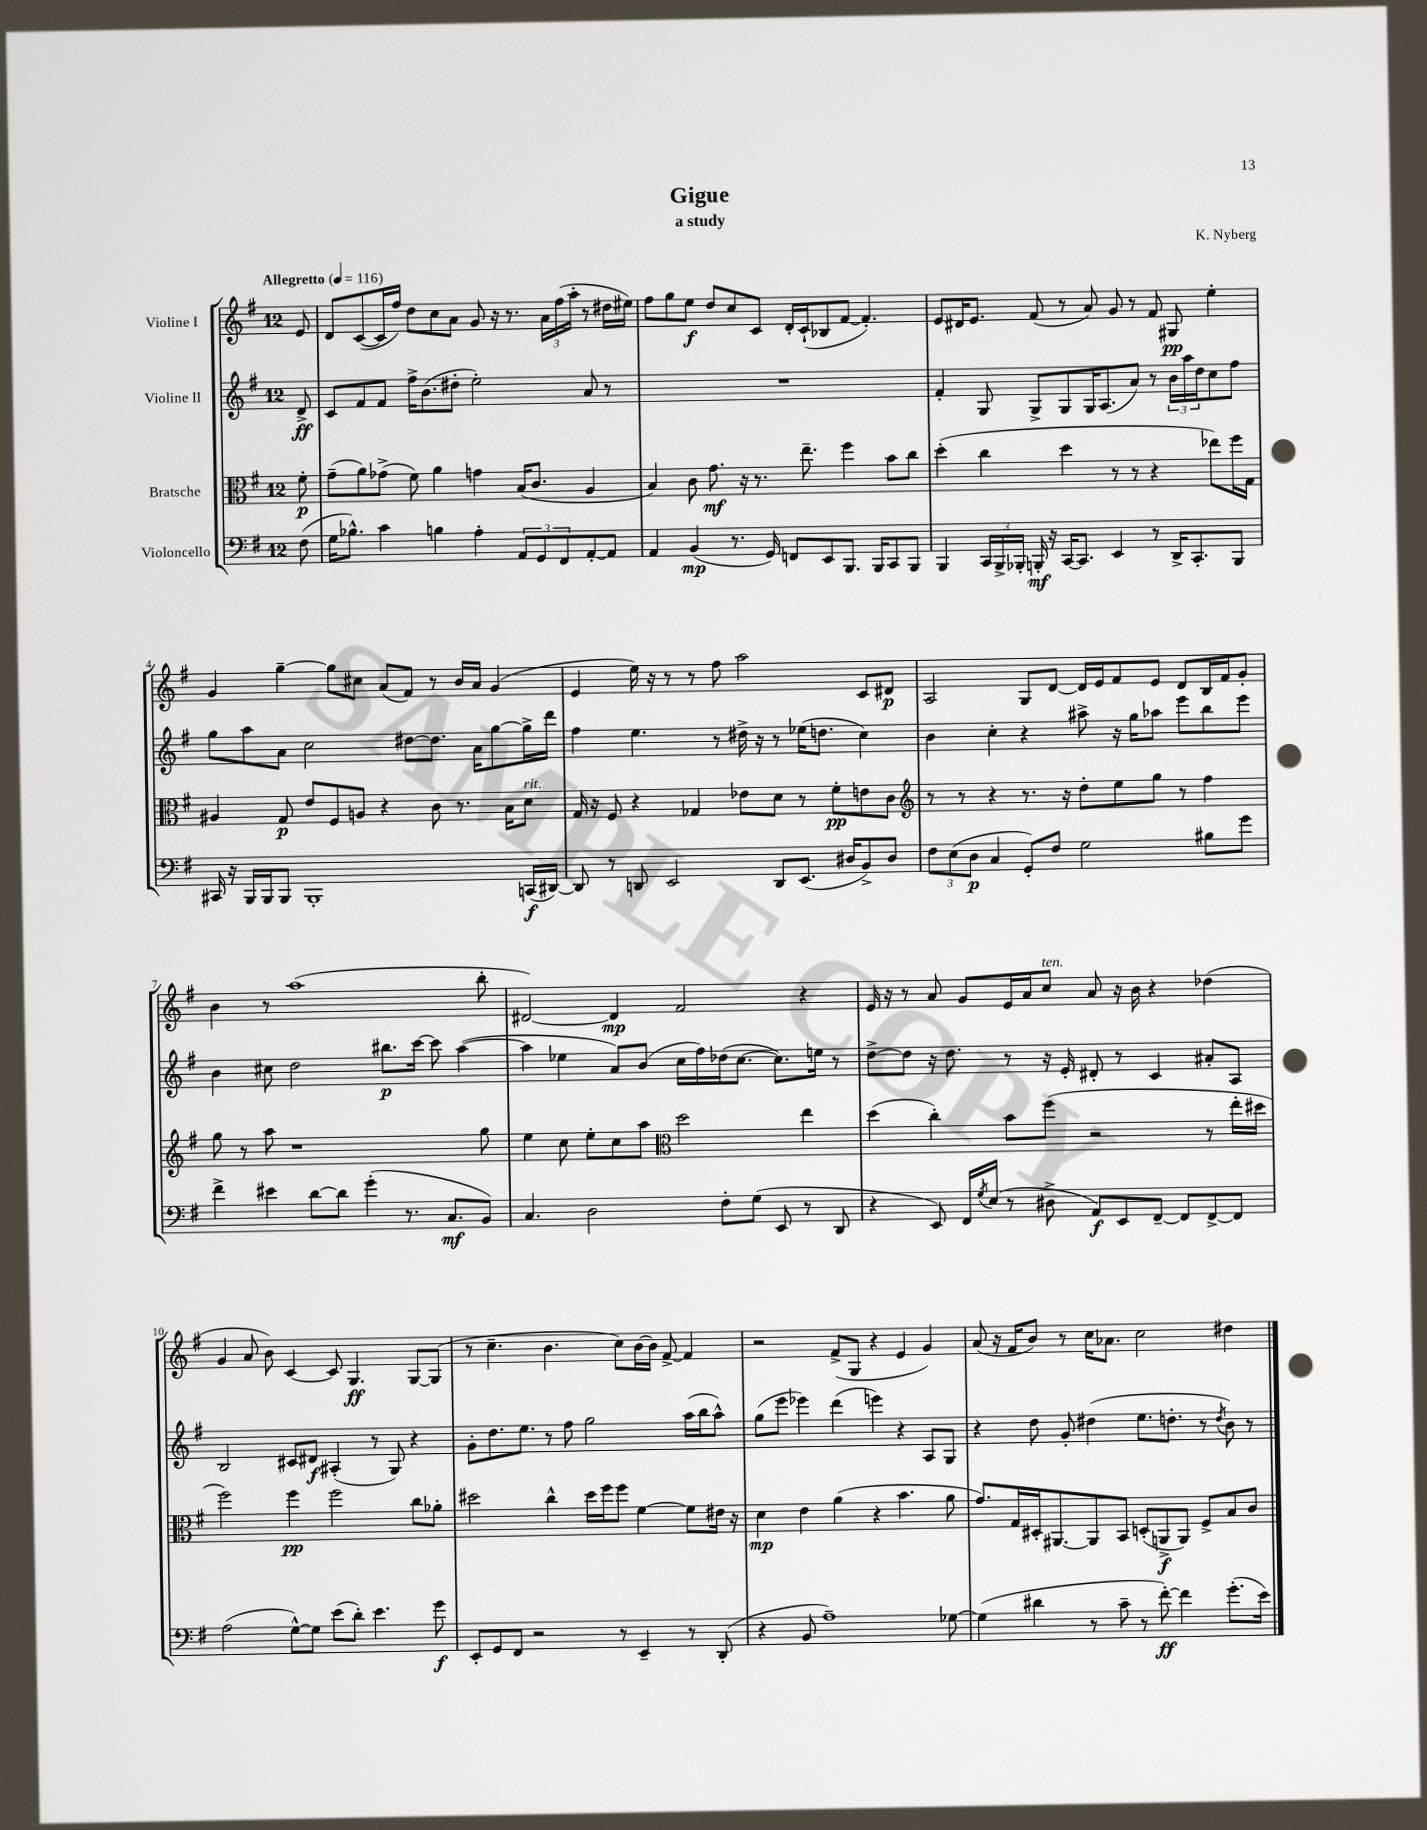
\header { title = "Gigue" composer = "K. Nyberg" subtitle = "a study" }
<<
\new StaffGroup <<
\new Staff = "s0" \with { instrumentName = "Violine I" } {
    \clef treble \key g \major \once \override Staff.TimeSignature.style = #'single-digit \time 12/8 \partial 8 \tempo "Allegretto" 4 = 116
    e'8 |
    d'8 c'8~( c'16 fis''16) d''8 c''8 a'8 g'8 r16 r8. \tuplet 3/2 { a'16 fis''16( a''16-. } r8 dis''16 eis''16) |
    fis''8 g''8 e''8\f d''8 c''8 c'8 d'16-. c'16-!( bes8 fis'8~ fis'4.-.) |
    e'8 dis'16 e'8. fis'8( r8 a'8) g'8 r8 fis'8 gis8\pp e''4-. |
    g'4 g''4~-- g''8 cis''8 a'8( fis'8) r8 b'16 a'16 g'4( |
    e'4 e''16) r16 r8 r8 fis''8 a''2 c'8 dis'8\p |
    a2 g8 d'8~ d'16 e'16 fis'8 e'8 d'8 b16 fis'16 g'8-. |
    b'4 r8 a''1( b''8-. |
    dis'2~) dis'4\mp fis'2 r4 |
    e'16 r16 r8 a'8 g'8 e'16 a'16 c''8^\markup { \italic "ten." } a'8 r16 b'16 r4 des''4( |
    g'4 a'8 b'8) c'4~ c'8 g4.\ff g8~ g8( |
    r8 c''4.-- b'4. c''8) b'16~ b'16 fis'8~-> fis'4 |
    r2 fis'8->( g8 r4 e'4 g'4) |
    a'8( r16 fis'16 b'8) r8 c''16 aes'8. c''2 dis''4 \bar "|." |
}
\new Staff = "s1" \with { instrumentName = "Violine II" } {
    \clef treble \key g \major \once \override Staff.TimeSignature.style = #'single-digit \time 12/8 \partial 8
    d'8->\ff |
    c'8 fis'8 fis'8 fis''16-> b'8.( dis''8-. e''2-.) a'8 r8 |
    R1. |
    fis'4-. g8 g8-> g8 g16 a8.( a'8) r8 \tuplet 3/2 { b'16 a''16 d''16 } c''8 fis''8 |
    g''8 a''8 a'8 c''2 dis''8~ dis''8. a'16 g''8~ g''16-> d'''16 |
    fis''4 e''4. r8 dis''16-> r16 r8 ees''16( d''8. c''4) |
    b'4 c''4-. r4 ais''8-> r16 g''16 aes''8 e'''8 b''8 e'''8 |
    b'4 cis''8 d''2 bis''8.\p c'''16~ c'''8 a''4~( |
    a''4 ees''4 a'8) b'8( c''16 fis''16) des''16( c''8.~ c''8.) e''16 r8 |
    d''8~-> d''8 r16 d''8. r8 r16 e'16-. dis'8-. r8 c'4 ais'8-. a8 |
    b2 cis'8 dis'8\f ais4-.( r8 g8) r4 |
    g'8-. d''8. e''8. r8 fis''8 g''2 a''16( b''16 a''8-^) |
    g''8( e'''8 ees'''4) d'''4( e'''4) r4 a8 g8 |
    r4 d''8 g'8-. dis''4( e''8. d''8.-. r8 \acciaccatura { d''8 } b'8) r8 \bar "|." |
}
\new Staff = "s2" \with { instrumentName = "Bratsche" } {
    \clef alto \key g \major \once \override Staff.TimeSignature.style = #'single-digit \time 12/8 \partial 8
    fis'8-.\p |
    g'8--( a'8) ges'8->( fis'8) a'4 g'4 b16( c'8. a4 |
    b4) c'8 g'8.\mf r16 r8. e''8.-- fis''4 b'8 c''8 |
    d''4-.( c''4 d''4 r8 r8 r4 ees''8) fis''16 g16 |
    ais4 g8\p e'8 fis8 a8 r4 c'8 r8. b16 d'8^\markup { \italic "rit." } |
    g16 r16 fis8 r4 ges4 ees'8 d'8 r8 fis'8-.\pp e'8 c'8 |
    \clef treble r8 r8 r4 r8. r16 d''8-. e''8 g''8 r8 fis''4 |
    g''8 r8 a''8 r1 g''8 |
    e''4 c''8 e''8-. c''8 a''8 \clef alto d''2 e''4 |
    d''4( c''4-.) b'8 fis''8( r2 r8 e''16-. dis''16 |
    fis''2) fis''4\pp fis''2 c''8 aes'8-. |
    dis''2 c''4-^ dis''16 fis''16 fis''8 fis'4~ fis'8 eis'16 r16 |
    d'4\mp e'4 a'4( r4 b'4. a'8 |
    g'8.) g16 dis16-. ais,8.~ ais,8 b,8 d8-.( a,8->\f a,8) fis8-> b8 c'8 \bar "|." |
}
\new Staff = "s3" \with { instrumentName = "Violoncello" } {
    \clef bass \key g \major \once \override Staff.TimeSignature.style = #'single-digit \time 12/8 \partial 8
    fis8( |
    g16 bes8.-^) c'4 b4 a4-. \tuplet 3/2 { a,8 g,8 fis,8 } a,8~-. a,8 |
    a,4 b,4\mp( r8. g,16) f,8 e,8 b,,8. b,,16 c,8 b,,8 |
    b,,4 \tuplet 3/2 { c,16 b,,16-> bes,,16-. } b,,16-.\mf r16 c,16~ c,8. e,4 r8 d,16-> c,8.-. b,,8 |
    cis,16 r16 b,,16 b,,16 b,,8 b,,1-. c,16\f( dis,16~) |
    dis,8 r8 d,8 e,2 d,8 e,8.( dis16 b,8->) dis8 |
    \tuplet 3/2 { fis8 e8( d8\p } c4 g,8-.) fis8 g2 bis8 g'8 |
    fis'4-> eis'4 d'8~ d'8 g'4-.( r8. c8.\mf b,8) |
    c4. d2 fis8-. g8( e,8 r8 d,8 |
    r4 e,8) fis,16 \acciaccatura { g8 } e16( r8 dis8-> a,8\f) e,8 fis,8~-- fis,8 fis,8~-> fis,8 |
    a2( g8~-^) g8 e'8( d'8-.) e'4. g'8\f |
    e,8-. g,8 fis,8 r2 r8 e,4-- r8 d,8-.( |
    r4 b,8 a1--) ges8~ |
    ges4( dis'4 r8 c'8-- r8 fis'8~-.\ff) fis'4 g'8.-.( e'16) \bar "|." |
}
>>
>>
